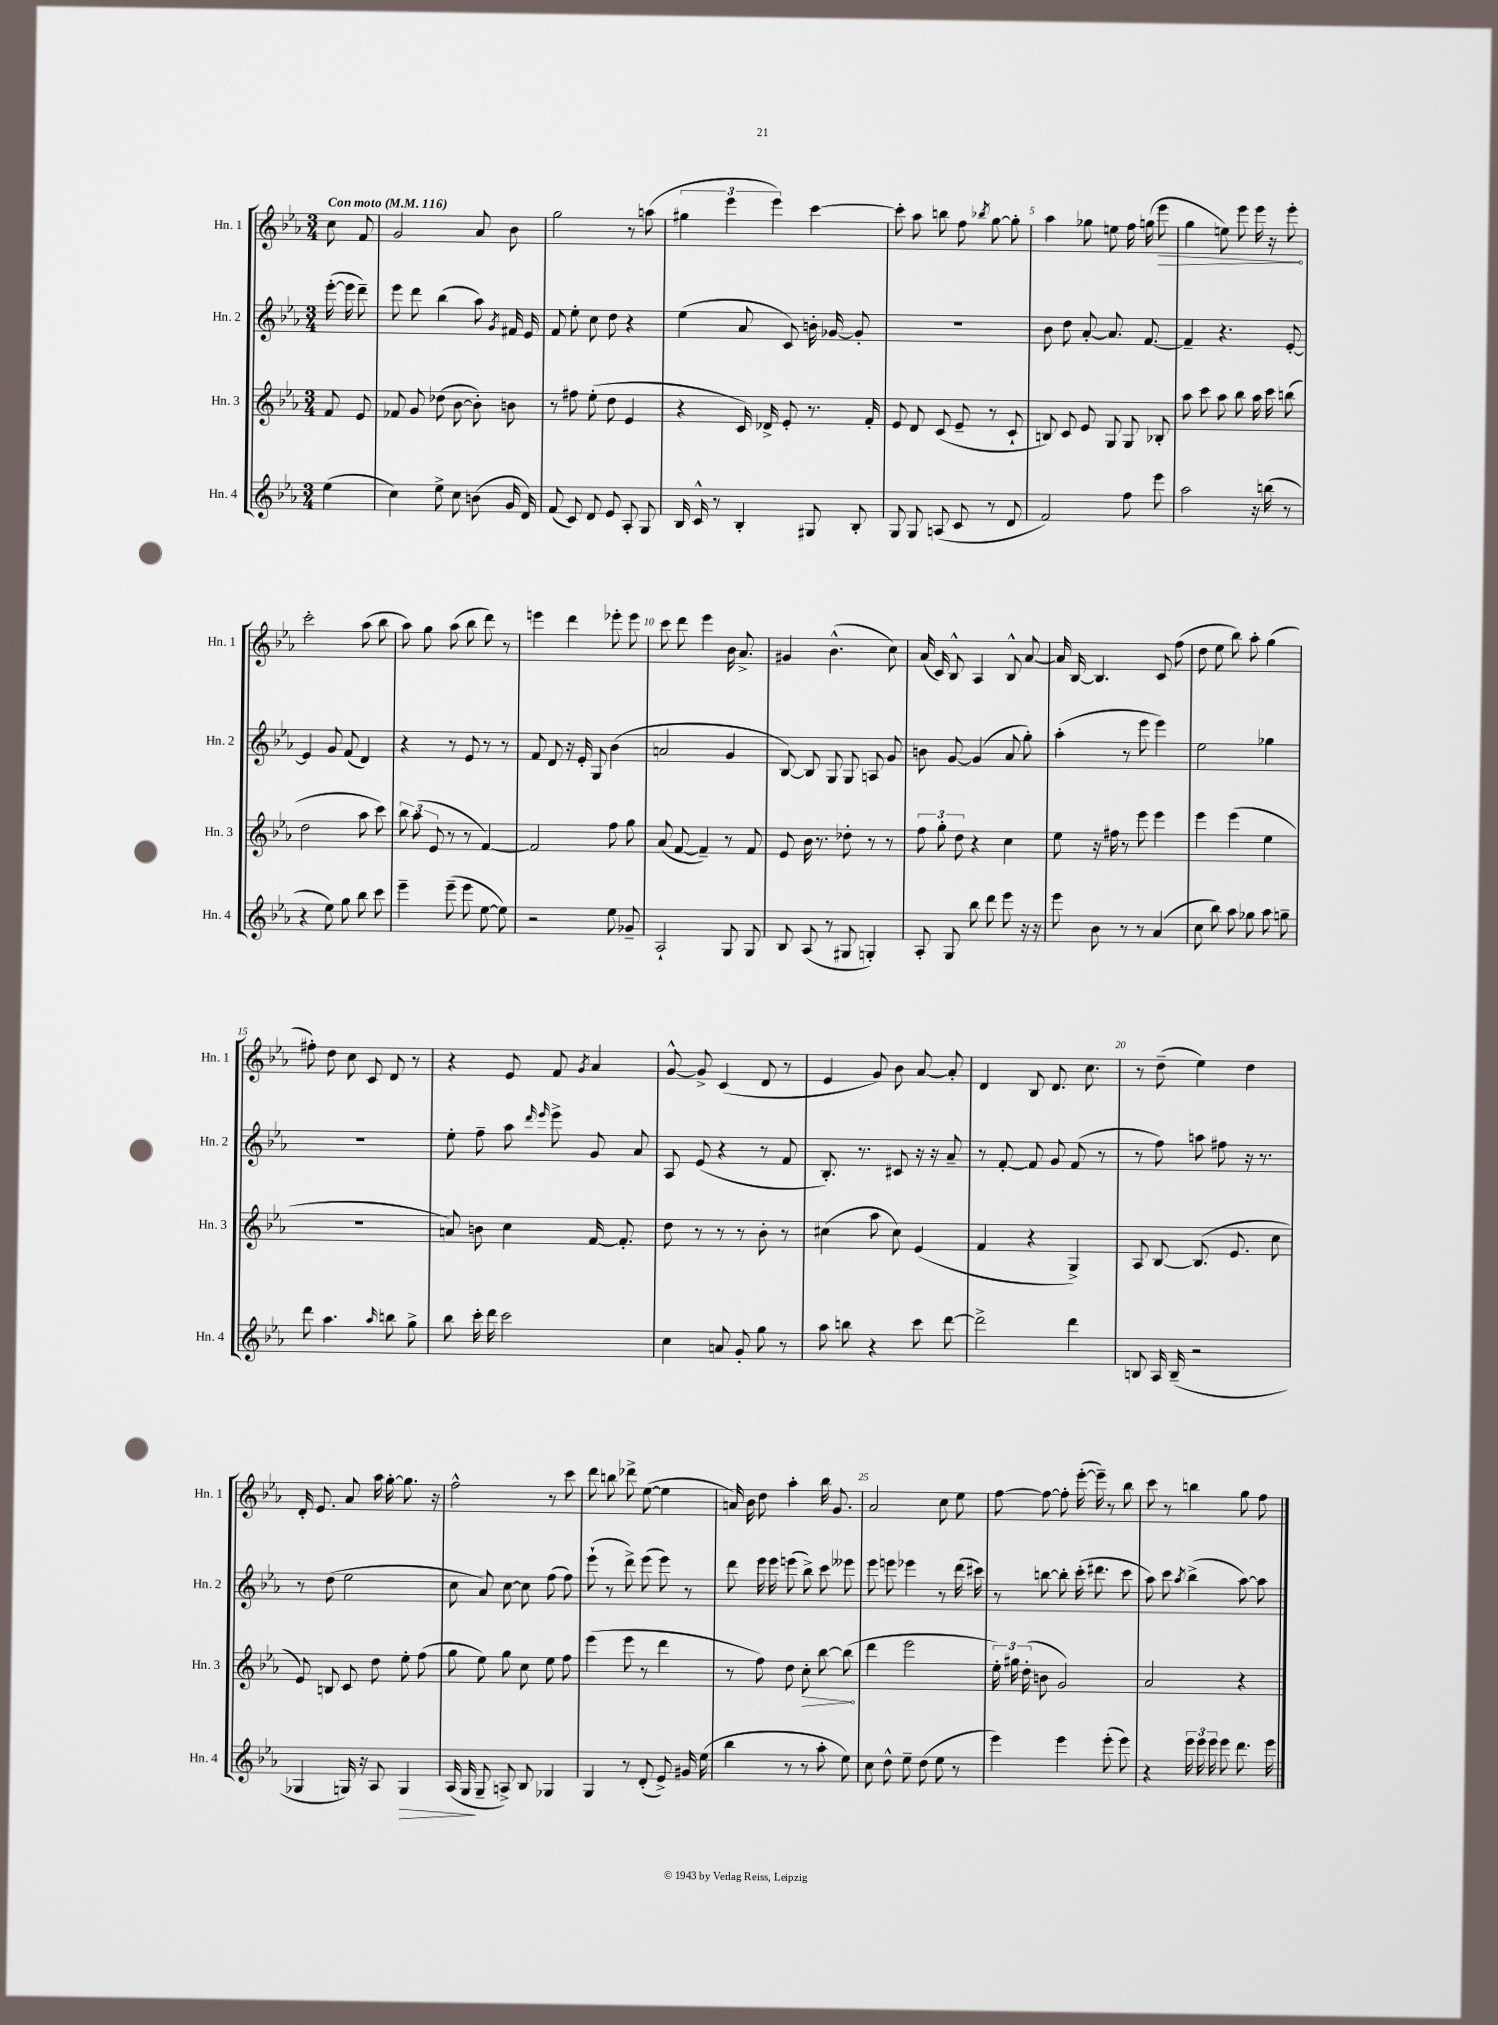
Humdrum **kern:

**kern	**kern	**kern	**kern
*staff4	*staff3	*staff2	*staff1
*clefG2	*clefG2	*clefG2	*clefG2
*k[b-e-a-]	*k[b-e-a-]	*k[b-e-a-]	*k[b-e-a-]
*M3/4	*M3/4	*M3/4	*M3/4
*MM116	*MM116	*MM116	*MM116
(4ee-\	8f/	([16eee-'\	8cc\
.	.	16eee-\]	.
.	8e-/	8ddd~\)	8f/
=	=	=	=
4cc\)	8f-/	8eee-\	2g/
.	8g/	8ddd\	.
8ee-^\	(8dd-\	(4bb-\	.
8cc\	[8b-\	.	.
(8b\	8b-'\])	8aa-\)	8a-/
.	.	8qg/	.
16g/	8b\	16f#/	8b-\
16d/)	.	16e-/	.
=	=	=	=
(8f/	8r	8f/	2gg\
8c/)	8ff#\	8ee-'\	.
8d/	(8ee-'\	8cc\	.
8e-/	8dd\	8dd\	.
8A-'/	4e-/	4r	8r
8G/	.	.	(8aa\
=	=	=	=
16B-/	4r	(4ee-\	6gg#\
16c^^/	.	.	.
8r	.	.	.
.	.	.	6eee-\
4B-'/	16c/)	8a-/	.
.	16d-^/	.	.
.	.	.	6eee-\)
.	8e-'/	8c/)	.
8G#/	8.r	16b'\	[4ccc\
.	.	[16g-/	.
8B-'/	.	8g-'/]	.
.	16f'/	.	.
=	=	=	=
8G/	8e-/	2.r	8ccc'\]
8G/	8d/	.	8aa-\
(8A/	(8c/	.	8bb\
8c/	8e-~/	.	8ff\
.	.	.	8qbb-/
8r	8r	.	[8gg\
8d/	8c`/	.	8gg'\]
=	=	=	=
2f/)	8B/)	8b-\	4aa-\
.	8c/	8dd\	.
.	8e-/	[8a-'/	8gg-\
.	8G/	8.a-/]	8ee\
8ff\	8G/	.	16ff\
.	.	[8.f/	(16gg\
8eee-\	8B-'/	.	8eee-\
=	=	=	=
2aa-\	8aa-\	4f~/]	4gg\
.	8ccc\	.	.
.	8aa-\	4.r	8ee\)
.	8bb-\	.	8eee-\
16r	16aa-\	.	16eee-\
(16bb\	16ccc\	.	16r
8r	(8bb\	[8e-'/	8eee-'\
=	=	=	=
4r	2dd\	4e-/]	2ccc'\
8ee-\)	.	8g/	.
8gg\	.	(8f/	.
8bb-\	8aa-\	4d/)	(8aa-\
8ccc\	8ccc\)	.	8bb-\
=	=	=	=
4eee-~\	12bb-\	4r	8aa-\)
.	(12aa-\	.	.
.	.	.	8gg\
.	12e-/	.	.
(8eee-~\	8r	8r	(8aa-\
8eee-\	8r	8e-/	8bb-\
[8ee-\	[4f/)	8r	8ddd\)
8ee-\])	.	8r	8r
=	=	=	=
2r	2f/]	8f/	4eee\
.	.	8d/	.
.	.	16r	4ddd\
.	.	16e-'/	.
.	.	8G/	.
8ee-\	8ff\	(4b-\	8eee-'\
8g-~/	8gg\	.	8eee-\
=	=	=	=
2A-`/	(8a-/	2a/	8ccc\
.	[8f/	.	8ddd\
.	4f~/])	.	4eee-\
8G/	8r	4g/	16b-\
.	.	.	8.a-^/
8G/	8f/	.	.
=	=	=	=
8B-/	8e-/	[8B-/)	4g#/
(8A-/	16b-\	8B-/]	.
.	8.r	.	.
8r	.	8G/	(4.b-^^\
8G#/	8dd-'\	8G/	.
4G'/)	8r	8A/	.
.	8r	8g/	8cc\)
=	=	=	=
8A-'/	12ff\	8b\	(16a-/
.	.	.	16c/)
.	12gg'\	.	.
8G/	.	[8g/	8B-^^/
.	12dd\	.	.
8bb-\	4r	(4g/]	4A-/
8ddd\	.	.	.
8eee-\	4cc\	8a-/	8B-^^/
16r	.	8gg'\)	[8a-/
16r	.	.	.
=	=	=	=
8eee-\	8ee-\	(4aa-'\	16a-/]
.	.	.	[16B-/
8b-\	16r	.	4.B-/]
.	16ff#\	.	.
8r	8r	8r	.
8r	8eee-\	8eee-\	.
(4a-/	4eee-\	4eee-\)	8c/
.	.	.	(8ff\
=	=	=	=
8cc\	4eee-\	2ee-\	8dd\
8bb-\)	.	.	8ee-\
8aa-\	(4eee-\	.	8bb-\)
8gg-\	.	.	8aa-'\
8aa-\	4ee-\	4gg-\	(4gg\
8gg~\	.	.	.
=	=	=	=
8ddd\	2.r	2.r	8ff#'\)
4.aa-\	.	.	8dd\
.	.	.	8cc\
.	.	.	8c/
16qqaa-/	.	.	.
8bb\	.	.	8d/
8gg^\	.	.	8r
=	=	=	=
8bb-\	8a/)	8ee-'\	4r
16ccc'\	8b\	8ff~\	.
16ddd\	.	.	.
2ccc\	4cc\	8aa-\	8e-/
.	.	16qqddd/	.
.	.	16qqeee-/	.
.	.	8eee-^\	8f/
.	.	.	8qg/
.	[16f/	8g/	4a-/
.	8.f'/]	.	.
.	.	8a-/	.
=	=	=	=
4cc\	8dd\	8A-/	[8g^^/
.	8r	(8e-/	8g^/]
8a/	8r	4r	(4c/
8g'/	8r	.	.
8gg\	8b-'\	8r	8d/
8r	8r	8f/	8r
=	=	=	=
8aa-\	(4cc#\	8.B-'/)	4e-/
8bb\	.	.	.
.	.	8.r	.
4r	8aa-\	.	8g/)
.	8cc#\)	8c#/	8b-\
8ccc\	(4e-/	16r	[8a-/
.	.	16r	.
[8ddd\	.	8a-~/	8a-'/]
=	=	=	=
2ddd^\]	4f/	8r	4d/
.	.	[8f'/	.
.	4r	8f/]	8B-/
.	.	8g/	8.d/
4ddd\	4G^/)	(8f/	.
.	.	.	8.cc\
.	.	8r	.
=	=	=	=
8B/	8A-/	8r	8r
16A-/	[8B-/	8ff\)	(8dd~\
(16B~/	.	.	.
2r	(8.B-/]	8aa\	4ee-\)
.	.	8ff#\	.
.	8.e-/	.	.
.	.	16r	4dd\
.	.	8.r	.
.	8cc\	.	.
=	=	=	=
4G-/	8e-/)	8r	16d'/
.	.	.	8.e-/
.	8B/	(8dd\	.
16G/)	8c/	2ee-\	8a-/
16r	.	.	.
8A-/	8dd\	.	16aa-\
.	.	.	[16gg'\
4G/	8ee-'\	.	8.gg\]
.	(8ff\	.	.
.	.	.	16r
=	=	=	=
(16A-/	8gg\	8cc\	2ff^^\
16G/	.	.	.
8G~/	8ee-\)	8a-/)	.
8A^/)	8gg\	[8cc\	.
8B-/	8cc\	8cc\]	.
4G-/	8ee-\	(8ff\	8r
.	8ff\	8ff\)	8ccc\
=	=	=	=
4G/	(4eee-\	(8eee-`\	8ddd\
.	.	8r	8bb\
8r	8eee-\	8ddd^\)	8ddd-^\
(8d'/	8r	(8eee-\	([8ee-\
8e-^/)	4ddd\	8eee-\)	4ee-\]
16g#/	.	8r	.
(16ee-\	.	.	.
=	=	=	=
4bb-\	8r	8ddd\	16a/)
.	.	.	16b-\
.	8ff\)	16eee-\	8dd\
.	.	16eee-\	.
8r	8dd\	(8eee\	4aa-'\
8r	8cc'\	8bb-^\)	.
8aa-'\	[8bb-\	8ccc\	16bb-\
.	.	.	8.g/
8ee-\)	(8bb-\]	8eee--\	.
=	=	=	=
8cc\	4ddd\	8eee-\	2a-/
8dd^^\	.	8eee\	.
8ee-~\	2eee-\	4eee-\	.
(8dd\	.	.	.
8ee-\	.	8r	8cc\
8r	.	(16ddd\	8ee-\
.	.	16ccc#\)	.
=	=	=	=
4eee-\)	24ee-'\)	8r	[8ff\
.	24gg#\	.	.
.	(24dd'\	.	.
.	8b\	[8bb\	8ff\_
4eee-\	2g/)	8bb'\]	8ff'\]
.	.	(16ccc'\	([16eee-'\
.	.	8.ddd#\	16eee-~\])
(8eee-'\	.	.	8r
8eee-\)	.	8ccc\	8bb-\
=	=	=	=
4r	2a-/	8aa-\)	8ccc\
.	.	8ccc\	8r
.	.	8qaa-/	.
24eee-\	.	(4bb-^\	4bb\
24eee-\	.	.	.
24eee-\	.	.	.
8eee-\	.	.	.
8.ddd\	4r	[8aa-\)	8gg\
.	.	8aa-\]	8ff\
16eee-\	.	.	.
==	==	==	==
*-	*-	*-	*-
